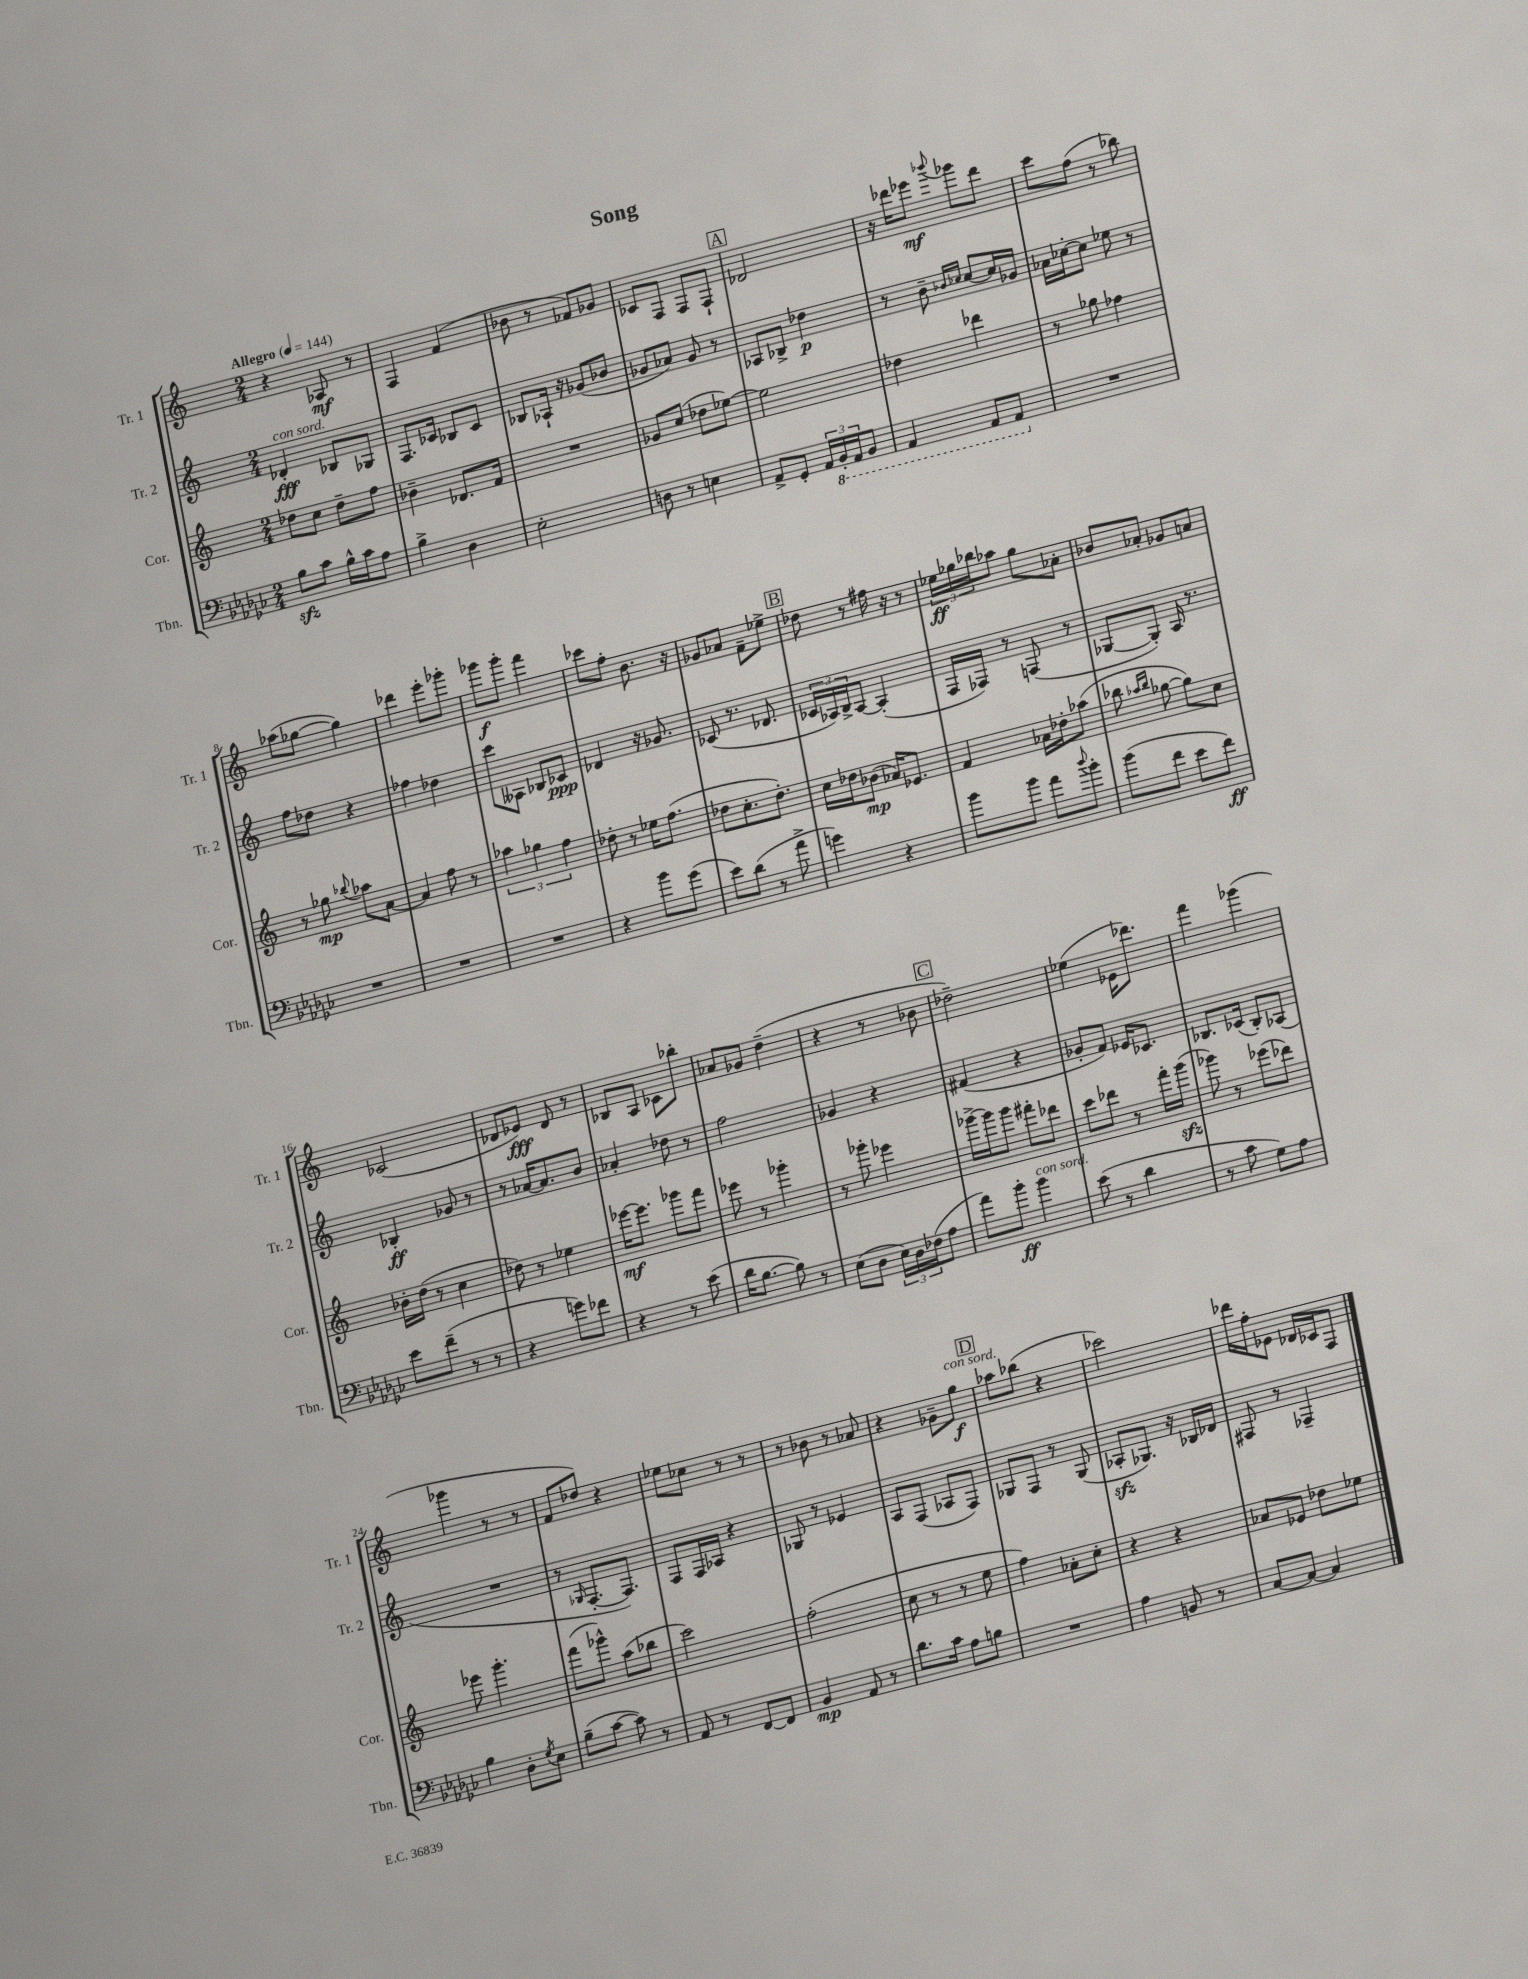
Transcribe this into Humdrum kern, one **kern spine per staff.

**kern	**kern	**kern	**kern
*staff4	*staff3	*staff2	*staff1
*clefF4	*clefG2	*clefG2	*clefG2
*k[b-e-a-d-g-c-]	*k[]	*k[]	*k[]
*M2/4	*M2/4	*M2/4	*M2/4
*MM144	*MM144	*MM144	*MM144
8B-\L	8dd-\L	4d-'/	4r
8c-\J	8cc\J	.	.
16B-^^\LL	8dd-~\L	8B-/L	8A-/
16c-\J	.	.	.
8A-\J	8ff\J	8G-/J	8r
=	=	=	=
4B-^\	4b-~\	8.F/L	4F/
.	.	16c-/Jk	.
4D-\	8.d-/L	8B-/L	(4f/
.	.	8c-/J	.
.	16f/Jk	.	.
=	=	=	=
2E-'\	2r	8B-/L	8b-\
.	.	16A-`/Jk	8r
.	.	16r	.
.	.	(8g-/L	8f-/L)
.	.	8b-/J	8g-/J
=	=	=	=
8D\	8g-/L	8g-/L	8c-/L
8r	(8cc/J	8a-/J)	8F/J
4E\	8dd-\L	8g-/	8F/L
.	[8ee-\J)	8r	8F`/J
=	=	=	=
8AA-^/L	2ee-\]	8A-/L	2d-/
8GG-'/J	.	8B-^/J	.
24AA-/LL	.	4dd-\	.
24BBB-'/	.	.	.
24AAA-/J	.	.	.
8BBB-/J	.	.	.
=	=	=	=
4AAA-/	4dd-\	8r	16r
.	.	.	16ddd-\LK
.	.	8b~\	8eee-\J
.	.	16qqb-/LL	.
.	.	16qqcc-/JJ	8qqbbb-/
8AAA-/L	4ddd-\	[8cc-/L	8ggg-\L
8AAA-/J	.	16cc-/]L	8ddd-\J
.	.	16g-/JJ	.
=	=	=	=
2r	8r	16a-\LL	8ccc\L
.	.	[16cc-'\J	.
.	8gg-\	8cc-\]J	(8ff\J
.	4ff-\	8ee-\	8r
.	.	8r	8bb-\)
=	=	=	=
2r	8r	8ff\L	(8aa-\L
.	8gg-\	8dd-\J	[8gg-\J
.	8qqbb-/	.	.
.	8aa-\L	4r	4gg-\])
.	[8a\J	.	.
=	=	=	=
2r	4a/]	4ff-\	4ddd-\
.	8ff\	4dd-\	8eee'\L
.	8r	.	8ggg-'\J
=	=	=	=
2r	6aa-\	8ccc\L	8ggg-\L
.	.	8A--\J	8ggg-'\J
.	6gg-\	.	.
.	.	8B-/L	4fff\
.	6ff\	.	.
.	.	8c-/J	.
=	=	=	=
4r	8dd-'\	4d-/	8ccc-\L
.	8r	.	8ff'\J
8b-\L	16ee-\LK	16r	8.b\
.	(8.ff\J	8.g-/	.
(8g-\J	.	.	.
.	.	.	16r
=	=	=	=
8e-\L)	8dd-\L	(8c-/	8g-/L
(8d-\J	8.cc'\	8.r	8a-/J
8r	.	.	8f~\L
.	8.dd-'\J)	8.d-/	.
8a-^\	.	.	8ee-^\J
=	=	=	=
4g\)	16cc\LL	24c-/LL	8dd-\
.	.	24A-/)	.
.	16dd-\J	.	.
.	.	24B^/J	.
.	(8b-\J	[8A-/J	8r
4r	16a-/LK)	(4A-'/]	16ff#\
.	8.e-/J	.	16r
.	.	.	8r
=	=	=	=
8b-\L	4f/	16F/LL	24ee-\LL
.	.	.	24gg-\
.	.	16F-/JJ)	.
.	.	.	24bb-\J
8b-\J	.	8r	8aa-\J
8a-\L	16a-\LL	(8F/	8gg-\L
.	16dd-'\J	.	.
8qqdd-/	.	.	.
8b-'\J	(8aa-\J	8r	8a-'\J
=	=	=	=
(8b-\L	8bb-\	[8G-/L	8b-/L
.	16qqaa-/LL	.	.
.	16qqbb-/JJ	.	.
8f\J	[8gg-\	8G-'/]J)	8a-'/J
8e-\L	8gg-\]L)	16A/	8g-/L
.	.	8.r	.
8f\J)	8cc\J	.	8a/J
=	=	=	=
8e-\L	16b-'\LL	4B-'/	(2c-/
.	(16dd\JJ	.	.
(8f~\J	8r	.	.
8r	4cc\	8g-/	.
8r	.	8r	.
=	=	=	=
4r	8dd-\)	8r	8d-/L
.	8r	[16a-/LK	8e-/J)
.	.	8.a-/]	.
8g\L)	4ee-\	.	8d-/
8f-\J	.	8b/J	8r
=	=	=	=
4r	[16eee-\LK	4a-'/	8B-/L
.	8.eee-\]J	.	.
.	.	.	8A/J
8r	8ggg-\L	8dd-\	8c-\L
(8e-\	8fff\J	8r	8bb-'\J
=	=	=	=
16d-\LK	8eee-\	2ff\	8a-/L
[8.B-\J	.	.	.
.	8r	.	8g-/J
8B-\])	4ggg-'\	.	(4dd~\
8r	.	.	.
=	=	=	=
(8E-\L	8r	4g-/	4r
8D-\J	8ggg-'\	.	.
24E-\LL)	4eee-\	4r	8r
24D-\	.	.	.
(24F-\J	.	.	.
8A-\J	.	.	8b-\
=	=	=	=
8a-\L)	[16ggg-^\LL	(4f#/	2dd-~\)
.	16ggg-\]J	.	.
8b-'\J	8ggg-\J	.	.
4b-\	8fff#'\L	4r	.
.	8ddd-\J	.	.
=	=	=	=
(8e-\	8ccc\L	8g-'/L	(4ee-\
8r	8ddd-\J	8f/J)	.
4d-\	8r	16e-/LK	16e-\LK
.	.	8.c-/J	8.ddd-\J)
.	16fff'\LL	.	.
.	(16ggg\JJ	.	.
=	=	=	=
8r	8ggg-\)	8.B-/L	4fff\
8c-\	8r	.	.
.	.	(16c-/Jk	.
8G-\L)	(8eee-\L	8B-'/L)	(4ggg-\
8A-\J	8ddd-\J)	(8A-/J	.
=	=	=	=
4B-\	8eee-\	2r	4ggg-\
.	4.ggg'\	.	.
8D-'\L	.	.	8r
8qG-/	.	.	.
8E-\J	.	.	8r
=	=	=	=
(8B-~\L	(8fff\L	8r	8f/L
.	.	16qqG-/	.
[8c-\J	8ggg-^^\J)	[8.F'/L	8dd-/J)
8c-\])	(8aa\L	.	4r
.	.	8.F/]J)	.
8r	8bb-\J	.	.
=	=	=	=
8AA-/	2ccc\)	8F/L	8ee-\L
8r	.	16F/L	8cc-\J
.	.	16A-/JJ	.
[8FF/L	.	4r	8r
8FF/]J	.	.	8r
=	=	=	=
4BB-/	(2ff'\	8G-/	8r
.	.	8r	8b-\
8AA-/	.	4e-/	8r
8r	.	.	8a-/
=	=	=	=
8.d-\L	8cc\	8A/L	4r
.	8r	(8F/J	.
16c-\Jk	.	.	.
8A-\L	8r	8A-/L	8g-~\L
8B\J	8ee\	8F/J)	8gg\J
=	=	=	=
2r	4ff\)	8G-/L	8aa-\L
.	.	8F/J	(8bb-\J
.	8a-'\L	8r	4r
.	8cc'\J	(8G-/	.
=	=	=	=
4A-\	4r	8A-'/L	2ccc-\)
.	.	8.G-/J)	.
8BB/	4r	.	.
.	.	16r	.
8r	.	16B-/LL	.
.	.	16d-/JJ	.
=	=	=	=
[8C-/L	8a-/L	8F#/	16ddd-\LL
.	.	.	16ff'\J
8C-/_J	8e-/J	8r	8e-\J
4C-/]	8dd-\L	4F-~/	16d-/LL
.	.	.	16c-/J
.	8ee-\J	.	8F/J
==	==	==	==
*-	*-	*-	*-
